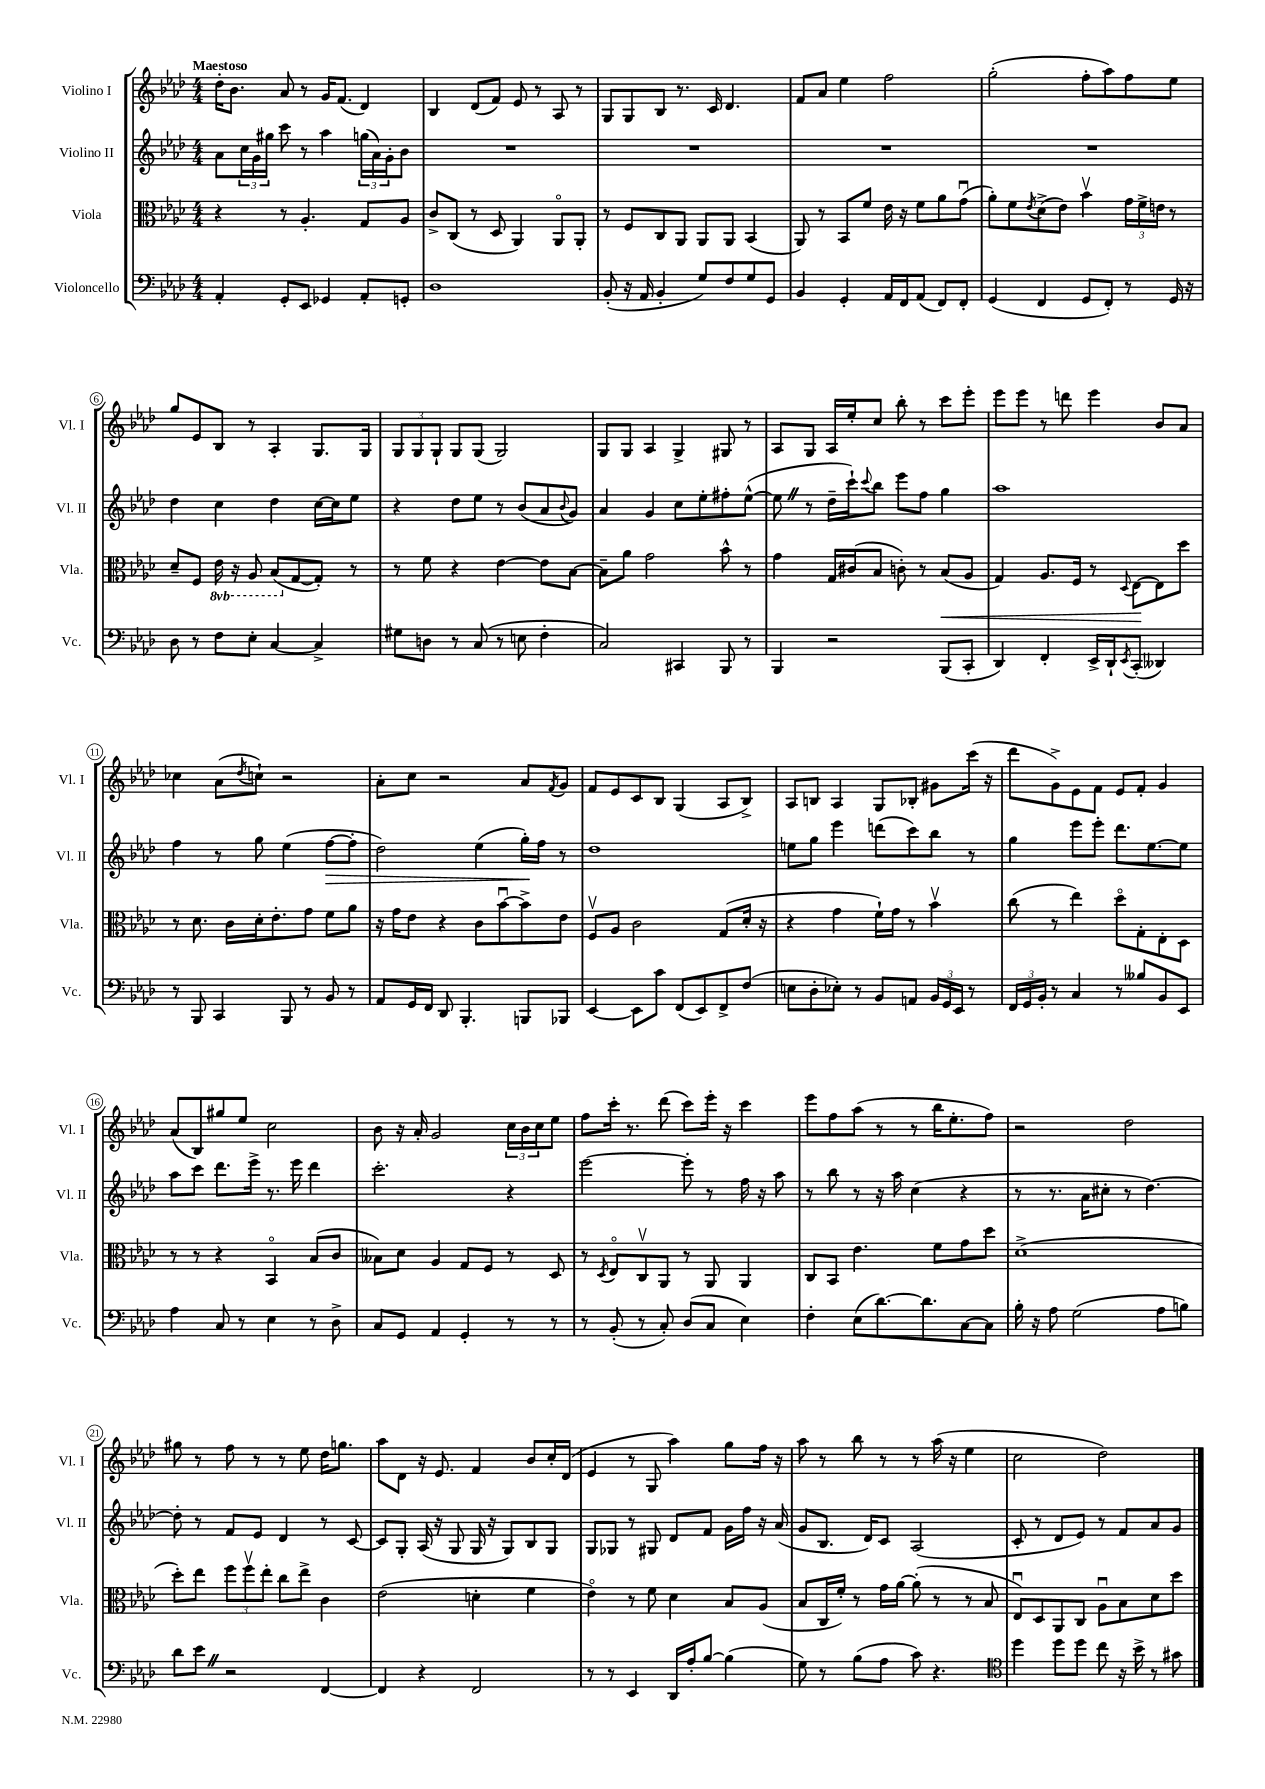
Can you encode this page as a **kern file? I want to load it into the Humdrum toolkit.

**kern	**kern	**kern	**kern
*staff4	*staff3	*staff2	*staff1
*clefF4	*clefC3	*clefG2	*clefG2
*k[b-e-a-d-]	*k[b-e-a-d-]	*k[b-e-a-d-]	*k[b-e-a-d-]
*M4/4	*M4/4	*M4/4	*M4/4
4AA-'	4r	8a-	16dd-'
.	.	.	8.b-
.	.	24cc	.
.	.	24g	.
.	.	24gg#	.
8GG'	8r	8ccc	8a-
8EE-	4.A-'	8r	8r
4GG-	.	4aa-	16g
.	.	.	(8.f
8AA-'	8G	(24gg	4d-)
.	.	24a-)	.
.	.	24g'	.
8GG'	8A-	8b-	.
=	=	=	=
1D-	8c^	1r	4B-
.	(8C	.	.
.	8r	.	(8d-
.	8D-	.	8f)
.	4AA-)	.	8e-
.	.	.	8r
.	8AA-o	.	8A-
.	8AA-'	.	8r
=	=	=	=
(8BB-'	8r	1r	8G
16r	8F	.	8G
16AA-	.	.	.
4BB-'	8C	.	8B-
.	8AA-	.	8.r
8G)	8AA-	.	.
.	.	.	16c
8F	8AA-	.	4.d-
8G	(4BB-	.	.
8GG	.	.	.
=	=	=	=
4BB-	8AA-)	1r	8f
.	8r	.	8a-
4GG'	8BB-	.	4ee-
.	8f	.	.
16AA-	16e-	.	2ff
16FF	16r	.	.
(8AA-	8f	.	.
8FF)	8a-	.	.
8FF'	(8gu	.	.
=	=	=	=
(4GG	8a-')	1r	(2gg'
.	8f	.	.
.	8qe-	.	.
4FF	(8d-^	.	.
.	8e-)	.	.
8GG	4b-v	.	8ff'
8FF')	.	.	8aa-)
8r	24g	.	8ff
.	24f^	.	.
.	24e	.	.
16GG	8r	.	8ee-
16r	.	.	.
=	=	=	=
8D-	8d-~	4dd-	8gg
8r	8F	.	8e-
8F	16E-	4cc	8B-
.	16r	.	.
8E-'	8AA-	.	8r
[4C	(8BB-	4dd-	4A-'
.	[8G	.	.
4C^]	8G'])	[16cc	8.G
.	.	16cc]	.
.	8r	8ee-	.
.	.	.	16G
=	=	=	=
8G#	8r	4r	12G
.	.	.	12G
8D	8f	.	.
.	.	.	12G`
8r	4r	8dd-	8G
(8C	.	8ee-	(8G
8r	[4e-	8r	2G)
8E	.	(8b-	.
4F'	8e-]	8a-	.
.	.	8qqb-	.
.	[8B-	8g)	.
=	=	=	=
2C)	8B-~]	4a-	8G
.	8a-	.	8G
.	2g	4g	4A-
4CC#	.	8cc	4G^
.	.	8ee-'	.
8BBB-	8b-^^	8ff#'	8G#
8r	8r	([8ee-^^	8r
=	=	=	=
4BBB-	4g	8ee-]	8A-
.	.	8r	8G
2r	16G	16dd-~	16A-
.	(16c#	16ccc`)	16ee-'
.	.	8qqccc	.
.	8B-	8bb-	8cc
.	8c')	8eee-	8bb-'
.	8r	8ff	8r
(8BBB-	(8B-	4gg	8ccc
8CC'	8A-	.	8eee-'
=	=	=	=
4DD-)	4G)	1aa-	8eee-
.	.	.	8eee-
4FF'	8.A-	.	8r
.	.	.	8ddd
.	16F	.	.
16EE-^	8r	.	4eee-
16DD-`	.	.	.
8qEE-	8qqD-	.	.
(8CC'	[8E-	.	.
4DD--)	8E-]	.	8b-
.	8dd-	.	8a-
=	=	=	=
8r	8r	4ff	4cc-
8BBB-	8.d-	.	.
4CC	.	8r	(8a-
.	16c	.	.
.	.	.	8qdd-
.	16d-'	8gg	8cc`)
.	8.e-'	.	.
8BBB-	.	(4ee-	2r
8r	8g	.	.
8BB-	8f	[8ff	.
8r	8a-	8ff']	.
=	=	=	=
8AA-	16r	2dd-)	8a-'
.	16g	.	.
16GG	8e-	.	8cc
16FF	.	.	.
8DD-	4r	.	2r
4.BBB-'	.	.	.
.	8c	(4ee-	.
.	[8b-u	.	.
8BBB	8b-^]	16gg')	8a-
.	.	16ff	.
.	.	.	8qf
8BBB-	8e-	8r	8g
=	=	=	=
[4EE-	8Fv	1dd-	8f
.	8A-	.	8e-
8EE-]	2c	.	8c
8c	.	.	8B-
(8FF	.	.	(4G
8EE-)	.	.	.
8FF^	(8G	.	8A-
(8F	16d-'	.	8B-^)
.	16r	.	.
=	=	=	=
8E	4r	8ee	8A-
8D-'	.	8gg	8B
8E-')	4g	4eee-	4A-
8r	.	.	.
8BB-	16f`)	(8ddd	8G
.	16g	.	.
8AA	8r	8ccc)	8B-'
24BB-	4b-v	8bb-	8g#
24GG	.	.	.
24EE-	.	.	.
8r	.	8r	(16ccc
.	.	.	16r
=	=	=	=
24FF	(8cc	4gg	8ddd-
24GG	.	.	.
24BB-'	.	.	.
8r	8r	.	8g^)
4C	4ee-)	8eee-	8e-
.	.	8eee-'	8f
8r	8dd-o	8.ddd-	8e-
8B--	8G'	.	8f'
.	.	[8.ee-	.
8BB-	8E-'	.	4g
8EE-	8D-	8ee-]	.
=	=	=	=
4A-	8r	8aa-	(8a-
.	8r	8ccc	8B-)
8C	4r	8.ddd-	8gg#
8r	.	.	8ee-
.	.	16eee-^	.
4E-	4BB-o	8.r	2cc
.	.	16eee-	.
8r	(8B-	4ddd-	.
8D-^	8c	.	.
=	=	=	=
8C	8B--)	2.ccc'	8b-
8GG	8d-	.	16r
.	.	.	16a-'
4AA-	4A-	.	2g
4GG'	8G	.	.
.	8F	.	.
8r	8r	4r	24cc
.	.	.	24b-
.	.	.	24cc
8r	8D-	.	8ee-
=	=	=	=
8r	8r	[2eee-	8ff
.	8qD-	.	.
(8BB-'	8E-o	.	16ccc'
.	.	.	8.r
8r	8Cv	.	.
8C')	8AA-	.	(8ddd-
(8D-	8r	8eee-']	8ccc)
8C	8AA-	8r	16eee-'
.	.	.	16r
4E-)	4AA-	16ff	4ccc
.	.	16r	.
.	.	8aa-	.
=	=	=	=
4F'	8C	8r	8eee-
.	8BB-	8bb-	8ff
(8E-	4.e-	8r	(8aa-
[8.d-)	.	16r	8r
.	.	16aa-	.
.	.	(4cc	8r
8.d-]	.	.	.
.	8f	.	16bb-
.	.	.	8.ee-'
[8C	8g	4r	.
8C]	8dd-	.	8ff)
=	=	=	=
16B-'	(1d-^	8r	2r
16r	.	.	.
8A-	.	8.r	.
(2G	.	.	.
.	.	16a-	.
.	.	8cc#'	.
.	.	8r	2dd-
.	.	[4.dd-)	.
8A-	.	.	.
8B)	.	.	.
=	=	=	=
8d-	8dd-')	8dd-']	8gg#
8e-	8ee-	8r	8r
2r	12ff	8f	8ff
.	12ffv	.	.
.	.	8e-	8r
.	12ee-'	.	.
.	8cc	4d-	8r
.	8ee-^	.	8ee-
[4FF	4c	8r	16dd-
.	.	.	8.gg
.	.	[8c	.
=	=	=	=
4FF]	(2e-	8c]	8aa-
.	.	8G'	8d-
4r	.	(16A-	16r
.	.	16r	8.e-
.	.	8G	.
2FF	4d'	16G	4f
.	.	16r	.
.	.	8G)	.
.	4f	8B-	8b-
.	.	8G	16cc'
.	.	.	(16d-
=	=	=	=
8r	4e-o)	8G	4e-
8r	.	8G-	.
4EE-	8r	8r	8r
.	8f	8G#	8G
16DD-	4d-	8d-	4aa-)
16A-'	.	.	.
[8B-	.	8f	.
(4B-]	8B-	16g	8gg
.	.	16ff	.
.	(8A-	16r	16ff
.	.	(16a-	16r
=	=	=	=
8G)	8B-	8g	8aa-
8r	16C	8.B-	8r
.	16f')	.	.
(8B-	8r	.	8bb-
.	.	16d-)	.
8A-	16g	8c	8r
.	[16a-	.	.
8c)	(8a-']	(2A-	8r
4.r	8r	.	(16aa-
.	.	.	16r
.	8r	.	4ee-
.	8B-	.	.
=	=	=	=
*clefC4	*	*	*
4dd-	8E-u)	8c'	2cc
.	8D-	8r	.
8dd-	8AA-	8d-	.
8dd-	8C	8e-)	.
8cc	8A-u	8r	2dd-)
16r	8B-	8f	.
16b-^	.	.	.
8r	8d-	8a-	.
8g#	8dd-	8g	.
==	==	==	==
*-	*-	*-	*-
